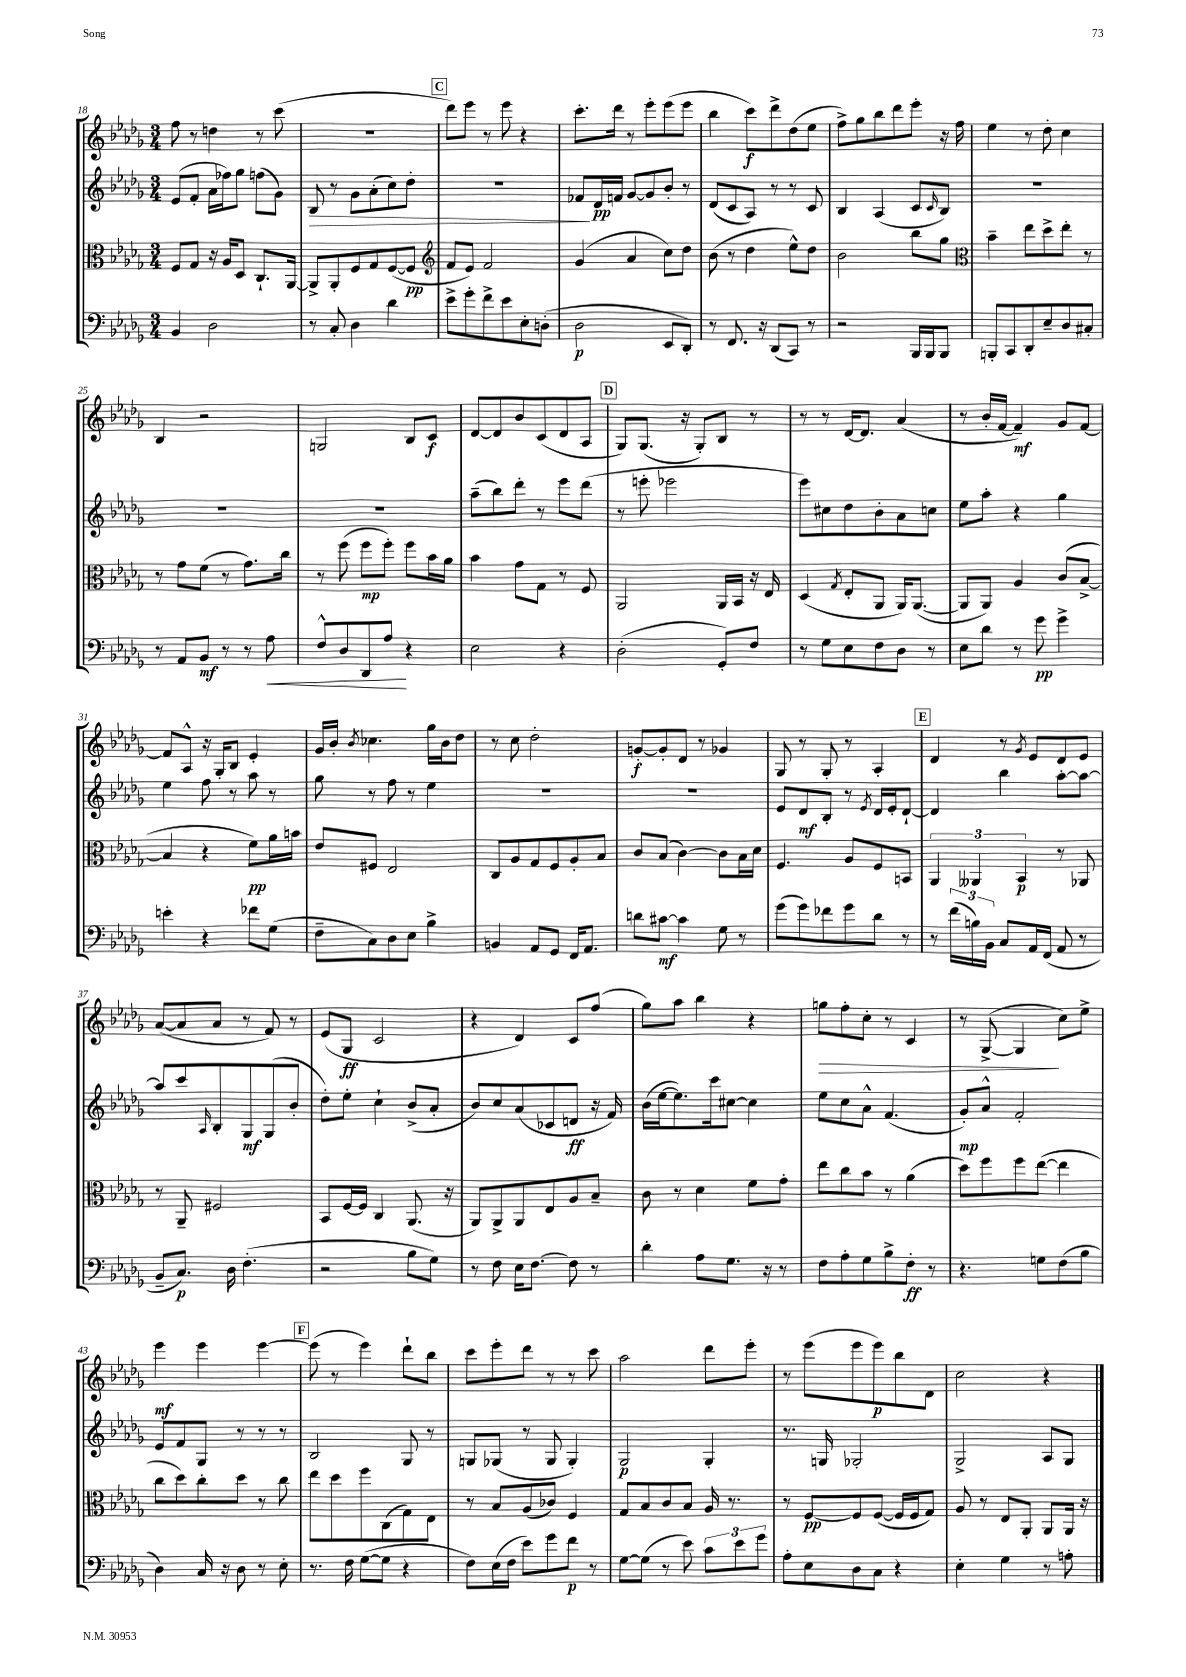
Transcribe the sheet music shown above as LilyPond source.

<<
\new StaffGroup <<
\new Staff = "s0" {
    \clef treble \key des \major \numericTimeSignature \time 3/4
    f''8 r8 d''4 r8 c'''8( |
    R2. |
    \mark \markup { \box "C" } des'''8) ees'''8 r8 ees'''8 r4 |
    c'''8.-. des'''16 r8 ees'''8-. ees'''8( ees'''8 |
    bes''4 c'''8\f) des'''8-> des''8( ees''8 |
    f''8->) ges''8 bes''8 des'''8 ees'''8-. r16 f''16 |
    ees''4 r8 des''8-. c''4 |
    bes4 r2 |
    g2 bes8 c'8\f |
    des'8~ des'8 bes'8 c'8( des'8 aes8 |
    \mark \markup { \box "D" } ges8) ges8.( r16 ges8-.) bes8 r8 |
    r8 r8 des'16~ des'8. aes'4( |
    r8 bes'16-. f'16~ f'4--\mf) ges'8 f'8~ |
    f'8 aes8-^ r16 ges16-. bes8 ees'4-. |
    ges'16 bes'16-. \acciaccatura { bes'8 } ces''4. ges''16 bes'16 des''8 |
    r8 c''8 des''2-. |
    g'8~-.\f g'8-. des'8 r8 ges'4 |
    ges8 r8 ges8-. r8 aes4-. |
    \mark \markup { \box "E" } des'4 r8 \acciaccatura { ges'8 } ees'8 des'8 ees'8 |
    aes'8~( aes'8 aes'8 r8 f'8) r8 |
    ees'8( ges8\ff c'2 |
    r4 des'4) c'8 f''8( |
    ges''8) aes''8 bes''4 r4 |
    g''8\> f''8-. c''8-. r8 c'4 |
    r8 ges8~->( ges4\! c''8) ees''8-> |
    ees'''4\mf ees'''4 ees'''4~ |
    \mark \markup { \box "F" } ees'''8( r8 ees'''4) des'''8-! bes''8 |
    c'''8 ees'''8-. des'''8 r8 r8 c'''8 |
    aes''2 des'''8 ees'''8-. |
    r8 ees'''8( ees'''8 ees'''8\p) bes''8 des'8 |
    c''2 r4 \bar "|." |
}
\new Staff = "s1" {
    \clef treble \key des \major \numericTimeSignature \time 3/4
    ees'8( f'8-. aes'16 fes''16) ges''8 f''8( ges'8) |
    bes8\> r8 ges'8 aes'8-.( c''8) des''8-. |
    \mark \markup { \box "C" } R2. |
    fes'8\! des'16\pp f'16 ges'8~ ges'8 bes'8-. r8 |
    des'8( c'8 aes8) r8 r8 c'8 |
    bes4 aes4( c'8 \grace { c'16 } bes8) |
    R2. |
    R2. |
    R2. |
    aes''8--( bes''8) des'''8-. r8 ees'''8 des'''8( |
    \mark \markup { \box "D" } r8 e'''8-. ees'''2 |
    ees'''8) cis''8 des''8 bes'8-. aes'8 c''8 |
    ees''8 aes''8-. r4 ges''4 |
    ees''4 f''8 r8 aes''8 r8 |
    ges''8 r8 f''8 r8 ees''4 |
    R2. |
    R2. |
    ees'8 des'8\mf bes8-. r8 \acciaccatura { ees'8 } des'16 ees'16-. des'8~-! |
    \mark \markup { \box "E" } des'4 bes''4 aes''8~-. aes''8~ |
    aes''8 c'''8 \grace { aes16 } bes8-. ges8\mf ges8( bes'8-. |
    des''8-.) ees''8-. c''4-! bes'8->( aes'8-. |
    bes'8) c''8 aes'8( ces'8 d'8\ff r16 f'16) |
    bes'16( ees''16~ ees''8.) c'''16 cis''8~ cis''4 |
    ees''8 c''8 aes'8-^ f'4.( |
    ges'8-.\mp) aes'8-^ f'2-. |
    ees'8 f'8 ges8 r8 r8 r8 |
    \mark \markup { \box "F" } bes2 ges8 r8 |
    g8 ges8( r8 ges8 ges4-.) |
    ges2\p ges4-. |
    r8. g16 ges2-. |
    ges2-> aes8 ges8 \bar "|." |
}
\new Staff = "s2" {
    \clef alto \key des \major \numericTimeSignature \time 3/4
    f8 ges8 r16 aes16 des8 c8.-! aes,16~ |
    aes,8-> aes,8-. f8 ges8 f8~( f8\pp |
    \mark \markup { \box "C" } \clef treble f'8 ees'8) f'2 |
    ges'4( aes'4 c''8) des''8 |
    bes'8( r8 des''4 ees''8-^) des''8 |
    bes'2 bes''8 ges''8 |
    \clef alto bes'4-- ees''8 des''8-> ees''8-. r8 |
    r8 ges'8 f'8( r8 ges'8.) c''16 |
    r8 f''8( f''8\mp f''8-.) f''8 bes'16 aes'16 |
    bes'4 ges'8 ges8 r8 f8 |
    \mark \markup { \box "D" } aes,2 aes,16 bes,16 r16 ees16 |
    des4( \acciaccatura { ges8 } ees8-. aes,8 aes,16) aes,8.~( |
    aes,8 aes,8) aes4 c'8( bes8~-> |
    bes4 r4 f'8\pp) aes'16 b'16 |
    ees'8 fis8 ees2 |
    c8 aes8 ges8 f8 aes8-. bes8 |
    c'8 bes8( c'4~) c'8 bes16 des'16 |
    f4. aes8 f8 b,8 |
    \mark \markup { \box "E" } \tuplet 3/2 { aes,4 aeses,4 bes,4\p } r8 aes,8 |
    r8 aes,8-- fis2 |
    bes,8 f16~ f16 c4 aes,8.( r16 |
    aes,8) aes,8-> aes,8 ees8 aes8 bes8-- |
    c'8 r8 des'4 f'8 ges'8-. |
    ees''8 c''8 bes'8 r8 aes'4( |
    des''8) f''8 f''8 ees''8~( ees''4 |
    c''8 des''8) c''8-. des''8 r8 c''8 |
    \mark \markup { \box "F" } ees''8 des''8 f''8 c8( ges8) ees8 |
    r8 bes8 aes8( ces'8) f4 |
    ges8 bes8 c'8 bes8 aes16 r8. |
    r8 f8~\pp f8 f8~( f16 f16 ges8) |
    aes8 r8 ees8 aes,8-. aes,8 aes,16 r16 \bar "|." |
}
\new Staff = "s3" {
    \clef bass \key des \major \numericTimeSignature \time 3/4
    bes,4 des2 |
    r8 c8-. des4 des'4 |
    \mark \markup { \box "C" } ees'8-> ges'8-. f'8-> ees'8 ees8-. d8-.( |
    des2\p ees,8 des,8-.) |
    r8 f,8. r16 des,8( c,8) r8 |
    r2 bes,,16 bes,,16 bes,,8 |
    b,,8-. c,8 des,8-. ees8-- des8 cis8-. |
    r8 aes,8 bes,8\mf r8 r8 aes8\< |
    f8-^ des8 des,8 aes8\! r4 |
    ees2 r4 |
    \mark \markup { \box "D" } des2-.( ges,8-.) f8 |
    r8 ges8 ees8 f8 des8 r8 |
    ees8 des'8 r8 ges'8\pp ges'4-> |
    e'4-. r4 fes'8 ges8( |
    f8-- c8) des8 ees8 bes4-> |
    b,4 aes,8 ges,8 f,16 aes,8. |
    d'8 cis'8~\mf cis'4 ges8 r8 |
    ges'8( ges'8) fes'8 ges'8 des'8 r8 |
    \mark \markup { \box "E" } r8 \tuplet 3/2 { f'16( b16) bes,16 } c8 aes,16 f,16( aes,8 r8 |
    bes,8-- c8.\p) des16 f4.-.( |
    r2 bes8 ges8) |
    r8 f8 ees16 f8.~ f8 r8 |
    des'4-. aes8 ges8. r16 r8 |
    f8 aes8-. ges8 bes8-> f8-.\ff r8 |
    r4. g8 f8( bes8 |
    des4) c16 r16 des8 r8 ees8-. |
    \mark \markup { \box "F" } r8. f16 ges8~( ges8 r4 |
    f8) ees16( f16 ees'8) ges'8 f'8\p r8 |
    ges8~ ges8( r8 ees'8) \tuplet 3/2 { c'8 ees'8 ges'8 } |
    aes8-. ees8 des8 c8 r4 |
    ees4-. ges4 r8 a8-. \bar "|." |
}
>>
>>
\layout { \context { \Score currentBarNumber = #18 } }
